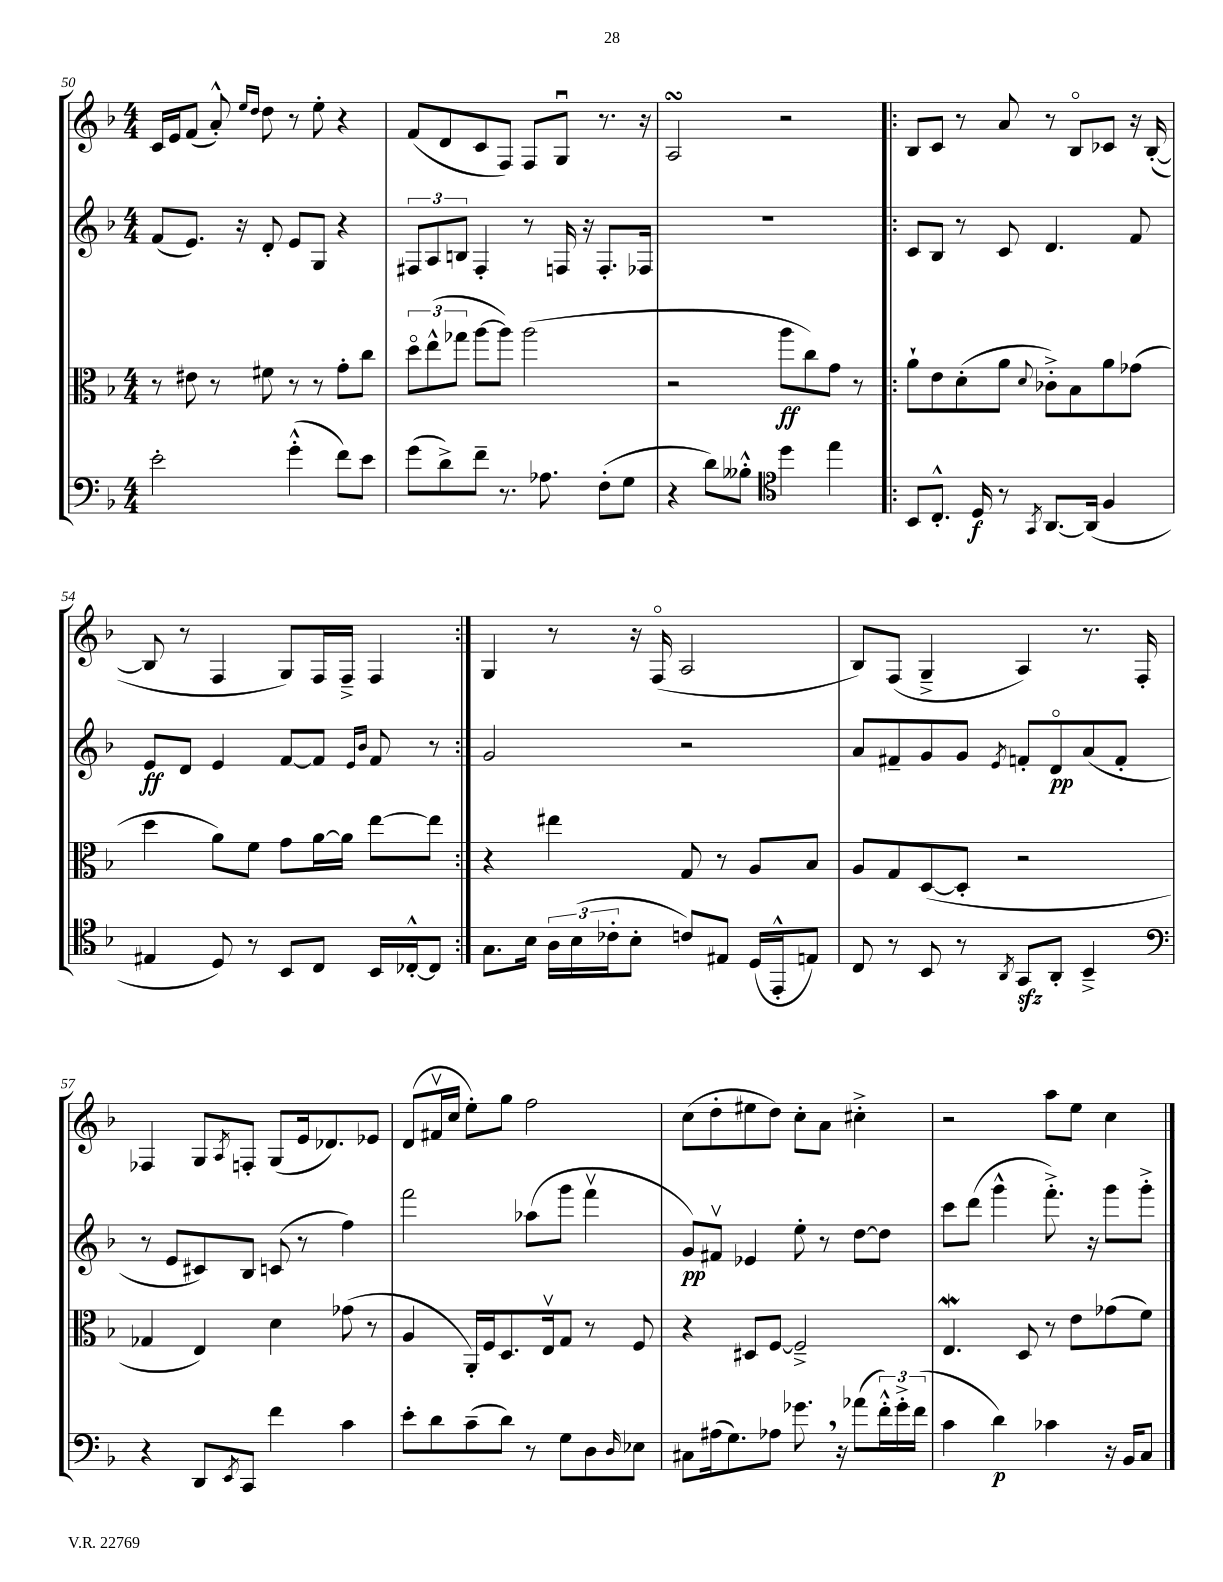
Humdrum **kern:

**kern	**kern	**kern	**kern
*staff4	*staff3	*staff2	*staff1
*clefF4	*clefC3	*clefG2	*clefG2
*k[b-]	*k[b-]	*k[b-]	*k[b-]
*M4/4	*M4/4	*M4/4	*M4/4
2e'	8r	(8f	16c
.	.	.	16e
.	8e#	8.e)	(8f
.	8r	.	8a'^^)
.	.	16r	.
.	.	.	16qqee
.	.	.	16qqdd
.	8f#	8d'	8dd
(4g'^^	8r	8e	8r
.	8r	8G	8ee'
8f)	8g'	4r	4r
8e	8cc	.	.
=	=	=	=
(8g	12ddo	12F#	(8f
.	(12ee^^	12A	.
8d^)	.	.	8d
.	12gg-	12B	.
8f~	[8aa	4F#'	8c
8.r	8aa])	.	8F)
.	(2aa	8r	8F
8.A-	.	.	.
.	.	16F	8Gu
.	.	16r	.
(8F'	.	8.F'	8.r
8G	.	.	.
.	.	16F-	16r
=	=	=	=
4r	2r	1r	2A
8d)	.	.	.
8B--'^^	.	.	.
*clefC4	*	*	*
4dd	8aa	.	2r
.	8cc)	.	.
4ee	8g	.	.
.	8r	.	.
=!|:	=!|:	=!|:	=!|:
8BB-	8a`	8c	8B-
8.C'^^	8e	8B-	8c
.	(8d'	8r	8r
16D	.	.	.
8r	8a	8c	8a
8qGG	8qqd	.	.
[8.AA	8c-'^)	4.d	8r
.	8B-	.	8B-o
(16AA]	.	.	.
4F	8a	.	8c-
.	(8g-	8f	16r
.	.	.	([16B-'
=	=	=	=
4E#	4dd	8e	8B-]
.	.	8d	8r
8D)	8a)	4e	4F
8r	8f	.	.
8BB-	8g	[8f	8G)
8C	[16a	8f]	16F
.	16a]	.	16F~^
.	.	16qqe	.
.	.	16qqb-	.
16BB-	[8ee	8f	4F
[16C-'^^	.	.	.
8C-]	8ee]	8r	.
=:|!	=:|!	=:|!	=:|!
8.G	4r	2g	4G
16B-	.	.	.
24A	4ee#	.	8r
(24B-	.	.	.
24c-'	.	.	.
8B-'	.	.	16r
.	.	.	(16Fo
8c)	8G	2r	2A
8E#	8r	.	.
(16D	8A	.	.
16EE'^^	.	.	.
8E)	8B-	.	.
=	=	=	=
8C	8A	8a	8B-)
8r	8G	8f#~	(8F
8BB-	([8D	8g	4G~^
8r	8D']	8g	.
8qAA	.	8qe	.
8GG	2r	8f'	4A)
8AA'	.	8do	.
4BB-~^	.	(8a	8.r
.	.	8f'	.
.	.	.	16F'
=	=	=	=
*clefF4	*	*	*
4r	4G-	8r	4F-
.	.	8e	.
8DD	4E)	8c#)	8G
8qEE	.	.	8qA
8CC	.	8B-	8F'
4f	4d	(8c	(8G
.	.	8r	16e
.	.	.	8.d-)
4c	(8g-	4ff)	.
.	8r	.	8e-
=	=	=	=
8e'	4A	2fff	(8d
8d	.	.	16f#v
.	.	.	16cc
(8c~	16AA')	.	8ee')
.	16F	.	.
8d)	8.D	.	8gg
8r	.	(8aa-	2ff
.	16Ev	.	.
8G	8G	8ggg	.
8D	8r	4fffv	.
16qqD	.	.	.
8E-	8F	.	.
=	=	=	=
8C#	4r	8g)	(8cc
(16A#	.	8f#v	8dd'
8.G)	.	.	.
.	8D#	4e-	8ee#
8A-	[8F	.	8dd)
8.g-	2F~^]	8ee'	8cc'
.	.	8r	8a
16r	.	.	.
(8a-	.	[8dd	4cc#'^
24f'^^)	.	8dd]	.
24g-'^	.	.	.
(24f	.	.	.
=	=	=	=
4c	4.E	8ccc	2r
.	.	(8ddd	.
4d)	.	4ggg^^	.
.	8D	.	.
4c-	8r	8.fff'^)	8aa
.	8e	.	8ee
.	.	16r	.
16r	(8g-	8ggg	4cc
16BB-	.	.	.
8C	8f)	8ggg'^	.
==	==	==	==
*-	*-	*-	*-
